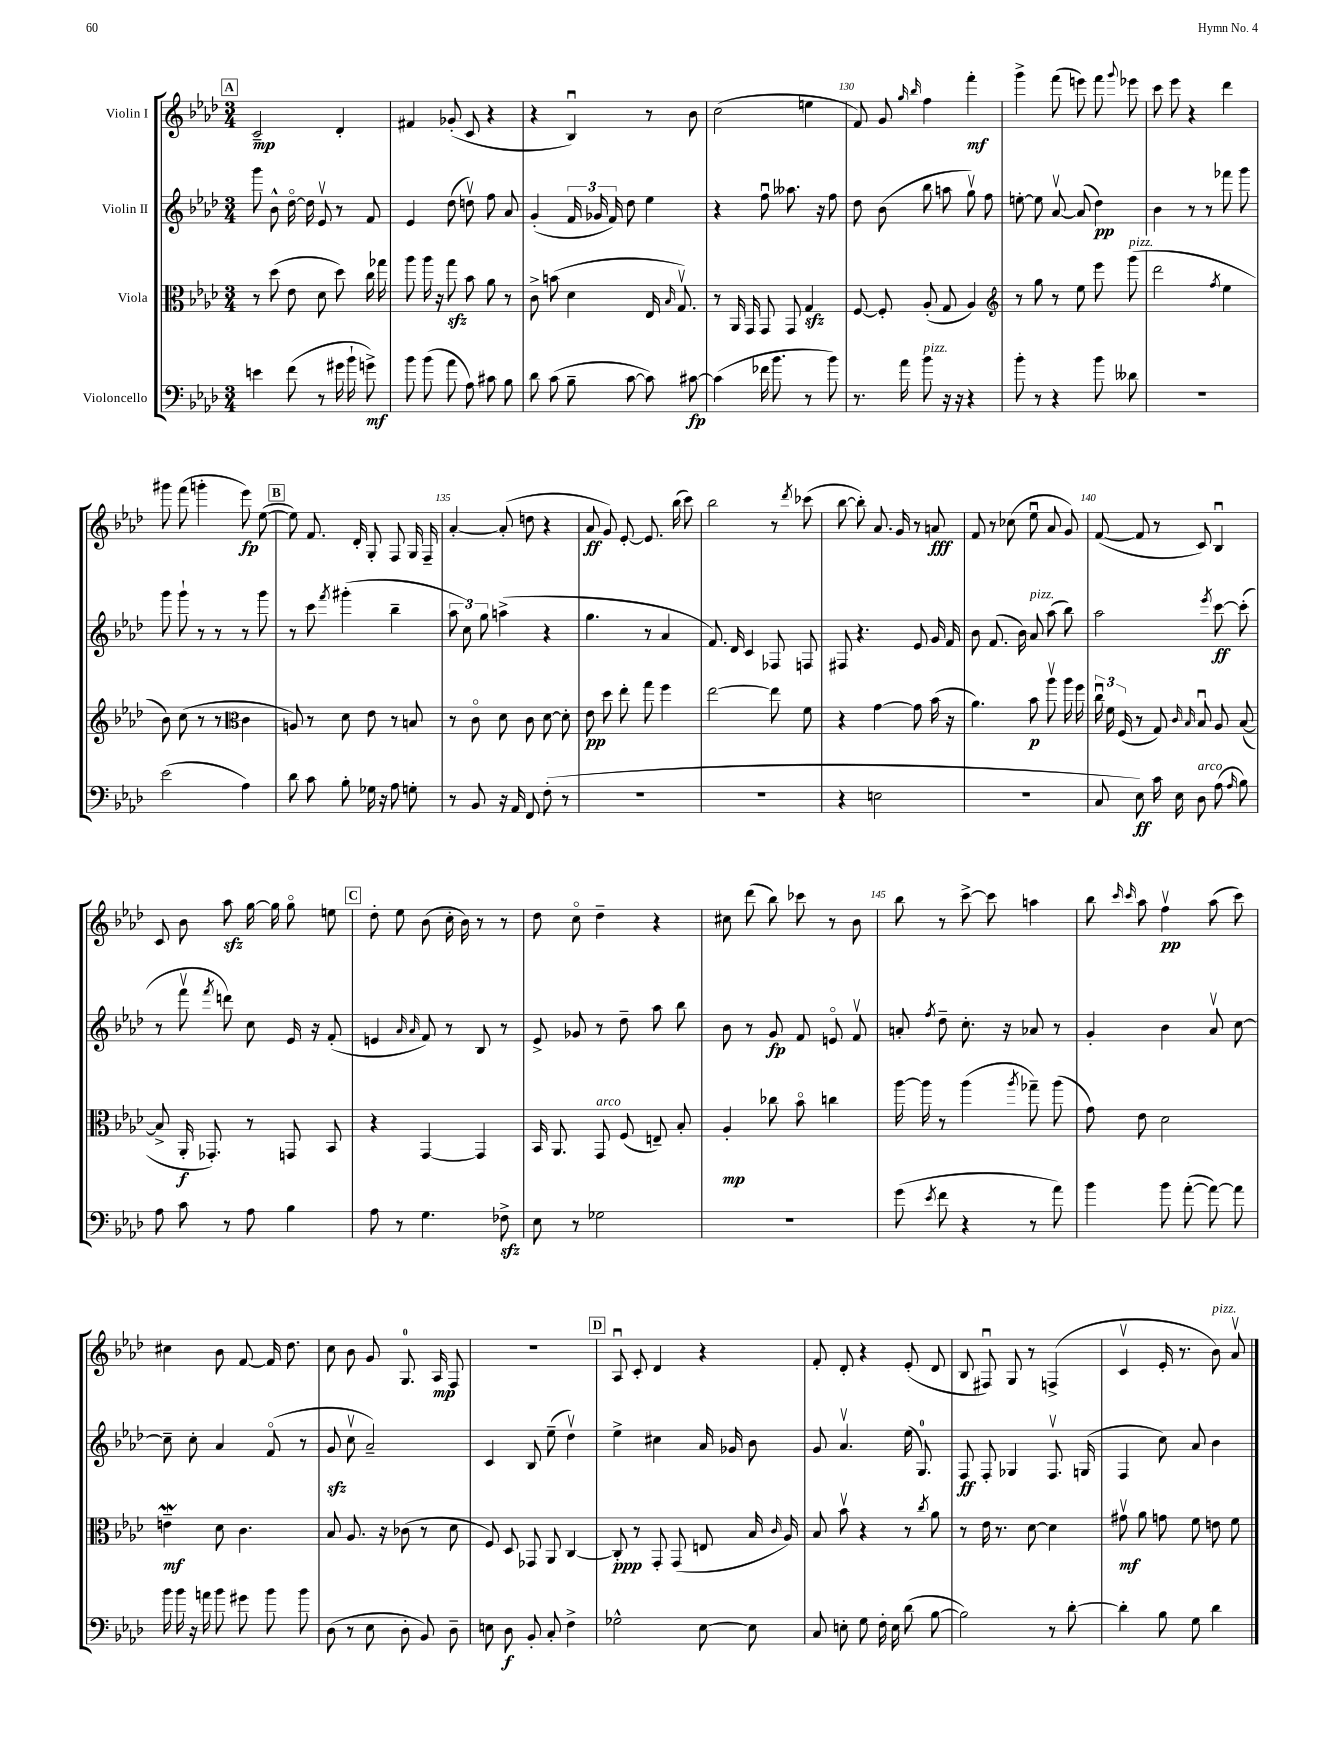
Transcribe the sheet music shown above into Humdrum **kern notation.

**kern	**dynam	**kern	**dynam	**kern	**dynam	**kern	**dynam
*part4	*part4	*part3	*part3	*part2	*part2	*part1	*part1
*staff4	*staff4	*staff3	*staff3	*staff2	*staff2	*staff1	*staff1
*I"Violoncello	*	*I"Viola	*	*I"Violin II	*	*I"Violin I	*
*clefF4	*	*clefC3	*	*clefG2	*	*clefG2	*
*k[b-e-a-d-]	*	*k[b-e-a-d-]	*	*k[b-e-a-d-]	*	*k[b-e-a-d-]	*
*M3/4	*	*M3/4	*	*M3/4	*	*M3/4	*
!!LO:REH:place=s1:t=A
=126	=126	=126	=126	=126	=126	=126	=126
4en\	.	8r	.	8ggg\	.	2c~/	mp
.	.	(8dd-\	.	8b-^^\	.	.	.
(8f\	.	8e-\	.	[16dd-\	.	.	.
.	.	.	.	16dd-\]	.	.	.
8r	.	8d-\	.	8e-v/	.	.	.
16g#X\	.	8dd-\)	.	8r	.	4d-'/	.
16b-`\	.	.	.	.	.	.	.
8gn^\)	mf	16cc\	.	8f/	.	.	.
.	.	16gg-X\	.	.	.	.	.
=127	=127	=127	=127	=127	=127	=127	=127
8b-\	.	8aa-\	.	4e-/	.	4f#X/	.
(8b-\	.	16aa-\	.	.	.	.	.
.	.	16r	.	.	.	.	.
8a-\	.	8ggzz\	.	(8dd-\	.	(8g-X'/	.
8A-\)	.	8b-\	.	8ddnv\)	.	8c/	.
8c#X\	.	8a-\	.	8ff\	.	4r	.
8B-\	.	8r	.	8a-/	.	.	.
=128	=128	=128	=128	=128	=128	=128	=128
8d-\	.	8c^\	.	(4g'/	.	4r	.
(8c\	.	(8bn\	.	.	.	.	.
8B-~\	.	4d-\	.	24f/	.	4B-u/)	.
.	.	.	.	24g-X/	.	.	.
.	.	.	.	24f/)	.	.	.
[8c\	.	.	.	8dd-\	.	.	.
8c\])	.	16E-/	.	4ee-\	.	8r	.
.	.	16qqB-/	.	.	.	.	.
.	.	8.Gv/)	.	.	.	.	.
[8c#X\	fp	.	.	.	.	8b-\	.
=129	=129	=129	=129	=129	=129	=129	=129
(4c#\]	.	8r	.	4r	.	(2cc\	.
.	.	16AA-/	.	.	.	.	.
.	.	16GG/	.	.	.	.	.
16f-X\	.	8GG/	.	8ffu\	.	.	.
8.b-\	.	.	.	.	.	.	.
.	.	8GG/	.	8.aa--X\	.	.	.
8r	.	4Gzz/	.	.	.	4een\	.
.	.	.	.	16r	.	.	.
8b-\)	.	.	.	8ff\	.	.	.
=130	=130	=130	=130	=130	=130	=130	=130
8.r	.	[8F/	.	8dd-\	.	8f/)	.
.	.	8F'/]	.	(8b-\	.	8g/	.
16a-\	.	.	.	.	.	.	.
.	.	.	.	.	.	16qqgg/	.
.	.	.	.	.	.	16qqbb-/	.
!LO:TX:a:i:t=pizz.	!	!	!	!	!	!	!
8b-\	.	(8A-'/	.	8bb-\	.	4ff\	.
16r	.	8G/	.	8aan\	.	.	.
16r	.	.	.	.	.	.	.
4r	.	4A-/)	.	8ggv\)	.	4fff'\	mf
.	.	.	.	8ff\	.	.	.
=131	=131	=131	=131	=131	=131	=131	=131
*	*	*clefG2	*	*	*	*	*
8b-'\	.	8r	.	[8een'\	.	4ggg^\	.
8r	.	8gg\	.	8ee\]	.	.	.
4r	.	8r	.	[8a-v/	.	(8fff\	.
.	.	8ee-\	.	(8a-/]	.	8eeen\)	.
8b-\	.	8eee-\	.	4dd-\)	pp	8fff\	.
.	.	.	.	.	.	8qqggg/	.
!	!	!LO:TX:a:i:t=pizz.	!	!	!	!	!
8d--X\	.	(8ggg\	.	.	.	8eee-X\	.
=132	=132	=132	=132	=132	=132	=132	=132
2.r	.	2ddd-\	.	4b-\	.	8ccc\	.
.	.	.	.	.	.	8eee-\	.
.	.	.	.	8r	.	4r	.
.	.	.	.	8r	.	.	.
.	.	8qff/	.	.	.	.	.
.	.	4ee-\	.	8fff-X\	.	4ddd-\	.
.	.	.	.	8ggg\	.	.	.
!!LO:LB:g=z
=133	=133	=133	=133	=133	=133	=133	=133
(2e-\	.	8b-\)	.	8ggg\	.	8ggg#X\	.
.	.	(8cc\	.	8ggg`\	.	(8fff\	.
.	.	8r	.	8r	.	4gggn'\	.
.	.	8r	.	8r	.	.	.
*	*	*clefC3	*	*	*	*	*
4A-\)	.	4c\	.	8r	.	8eee-\)	fp
.	.	.	.	8ggg\	.	([8ee-\	.
!!LO:REH:place=s1:t=B
=134	=134	=134	=134	=134	=134	=134	=134
8d-\	.	8An/)	.	8r	.	8ee-\])	.
8c\	.	8r	.	8ccc\	.	8.f/	.
.	.	.	.	8qfff/	.	.	.
8B-'\	.	8d-\	.	(4ggg#X'\	.	.	.
.	.	.	.	.	.	16d-'/	.
16G-X\	.	8e-\	.	.	.	8G'/	.
16r	.	.	.	.	.	.	.
8A-\	.	8r	.	4bb-~\	.	8F/	.
8Gn'\	.	8Bn/	.	.	.	16G/	.
.	.	.	.	.	.	16F~/	.
=135	=135	=135	=135	=135	=135	=135	=135
8r	.	8r	.	12aa-\	.	[4a-'/	.
.	.	.	.	12cc\)	.	.	.
8BB-/	.	8c\	.	.	.	.	.
.	.	.	.	12gg\	.	.	.
16r	.	8d-\	.	(4aan^\	.	(8a-'/]	.
16AA-/	.	.	.	.	.	.	.
8FF/	.	8c\	.	.	.	8ddn\	.
(8F'\	.	[8d-\	.	4r	.	4r	.
8r	.	8d-'\]	.	.	.	.	.
=136	=136	=136	=136	=136	=136	=136	=136
2.r	.	8e-\	pp	4.gg\	.	8a-/	ff
.	.	8dd-\	.	.	.	8g/)	.
.	.	8ee-'\	.	.	.	[8e-'/	.
.	.	8gg\	.	8r	.	8.e-/]	.
.	.	4ff\	.	4a-/	.	.	.
.	.	.	.	.	.	(16bb-\	.
.	.	.	.	.	.	8ccc\)	.
=137	=137	=137	=137	=137	=137	=137	=137
2.r	.	[2ee-\	.	8.f/)	.	2bb-\	.
.	.	.	.	16d-/	.	.	.
.	.	.	.	4c/	.	.	.
.	.	8ee-\]	.	8F-X/	.	8r	.
.	.	.	.	.	.	8qddd-/	.
.	.	8f\	.	8Fn/	.	(8ccc-X\	.
=138	=138	=138	=138	=138	=138	=138	=138
4r	.	4r	.	8F#X/	.	[8bb-\	.
.	.	.	.	4.r	.	8bb-'\])	.
2En\	.	[4g\	.	.	.	8.a-/	.
.	.	.	.	.	.	16g/	.
.	.	8g\]	.	8e-/	.	8r	.
.	.	(16b-\	.	16g/	.	8an/	fff
.	.	16r	.	16f/	.	.	.
=139	=139	=139	=139	=139	=139	=139	=139
2.r	.	4.a-\)	.	8b-\	.	8f/	.
.	.	.	.	(8.f/	.	8r	.
.	.	.	.	.	.	(8cc-X\	.
.	.	.	.	16b-\)	.	.	.
!	!	!	!	!LO:TX:a:i:t=pizz.	!	!	!
.	.	8b-\	p	8a-/	.	8ee-u\	.
.	.	8aa-v\	.	(8aa-\	.	8a-/	.
.	.	16aa-\	.	8bb-\)	.	8g/)	.
.	.	16ff\	.	.	.	.	.
=140	=140	=140	=140	=140	=140	=140	=140
8C/	.	24ccu\	.	2aa-\	.	([8f/	.
.	.	24f\	.	.	.	.	.
.	.	(24F/	.	.	.	.	.
8E-\)	ff	8r	.	.	.	8f/]	.
16c\	.	8G/)	.	.	.	8r	.
16E-\	.	.	.	.	.	.	.
.	.	16qqc/	.	.	.	.	.
.	.	16qqB-/	.	.	.	.	.
!LO:TX:a:i:t=arco	!	!	!	!	!	!	!
8D-\	.	8B-u/	.	.	.	8c/)	.
.	.	.	.	8qeee-/	.	.	.
(8A-\	.	8A-/	.	[8ccc\	ff	4B-u/	.
16qqA-/	.	.	.	.	.	.	.
8B-\)	.	([8B-/	.	(8ccc'\]	.	.	.
!!LO:LB:g=z
=141	=141	=141	=141	=141	=141	=141	=141
8A-\	.	8B-^/]	.	8r	.	8c/	.
8c\	.	16AA-'/	f	8fffv\	.	8b-\	.
.	.	8.GG-X'/)	.	.	.	.	.
.	.	.	.	8qfff/	.	.	.
8r	.	.	.	8dddn\)	.	8aa-zz\	.
8A-\	.	8r	.	8cc\	.	[16gg\	.
.	.	.	.	.	.	16gg\]	.
4B-\	.	8GGn/	.	16e-/	.	8gg\	.
.	.	.	.	16r	.	.	.
.	.	8BB-/	.	(8f'/	.	8een\	.
!!LO:REH:place=s1:t=C
=142	=142	=142	=142	=142	=142	=142	=142
8A-\	.	4r	.	4en/	.	8dd-'\	.
8r	.	.	.	.	.	8ee-\	.
.	.	.	.	16qqa-/	.	.	.
.	.	.	.	16qqa-/	.	.	.
4.G\	.	[4GG/	.	8f/)	.	(8b-\	.
.	.	.	.	8r	.	16cc'\	.
.	.	.	.	.	.	16b-\)	.
.	.	4GG/]	.	8B-/	.	8r	.
8F-Xzz^\	.	.	.	8r	.	8r	.
=143	=143	=143	=143	=143	=143	=143	=143
8E-\	.	16BB-/	.	8e-^/	.	8dd-\	.
.	.	8.AA-/	.	.	.	.	.
8r	.	.	.	8g-X/	.	8cc\	.
!	!	!LO:TX:a:i:t=arco	!	!	!	!	!
2G-X\	.	8GG/	.	8r	.	4dd-~\	.
.	.	(8F/	.	8dd-~\	.	.	.
.	.	8En~/)	.	8aa-\	.	4r	.
.	.	8B-'/	.	8bb-\	.	.	.
=144	=144	=144	=144	=144	=144	=144	=144
2.r	.	4A-'/	mp	8b-\	.	8cc#X\	.
.	.	.	.	8r	.	(8ddd-\	.
.	.	8cc-X\	.	8g/	fp	8bb-\)	.
.	.	8b-\	.	8f/	.	8ccc-X\	.
.	.	4ccn\	.	8en/	.	8r	.
.	.	.	.	8fv/	.	8b-\	.
=145	=145	=145	=145	=145	=145	=145	=145
(8g\	.	[16aa-\	.	8an'/	.	8bb-\	.
.	.	16aa-\]	.	.	.	.	.
8qe-/	.	.	.	8qff/	.	.	.
8f\	.	8r	.	8dd-~\	.	8r	.
4r	.	(4aa-\	.	8.cc'\	.	[8ccc^\	.
.	.	.	.	.	.	8ccc\]	.
.	.	.	.	16r	.	.	.
.	.	8qaa-/	.	.	.	.	.
8r	.	8gg-X~\)	.	8a-X/	.	4aan\	.
8a-\)	.	(8aa-\	.	8r	.	.	.
=146	=146	=146	=146	=146	=146	=146	=146
4b-\	.	8g\)	.	4g'/	.	8bb-\	.
.	.	.	.	.	.	16qqccc/	.
.	.	.	.	.	.	16qqccc/	.
.	.	8e-\	.	.	.	8aa-\	.
8b-\	.	2d-\	.	4b-\	.	4ffv\	pp
([8a-'\	.	.	.	.	.	.	.
8a-\_)	.	.	.	8a-v/	.	(8aa-\	.
8a-\]	.	.	.	[8cc\	.	8ccc\)	.
!!LO:LB:g=z
=147	=147	=147	=147	=147	=147	=147	=147
16b-\	.	4enW~\	mf	8cc~\]	.	4cc#X\	.
16b-\	.	.	.	.	.	.	.
16r	.	.	.	8cc'\	.	.	.
16an\	.	.	.	.	.	.	.
8b-\	.	8d-\	.	4a-/	.	8b-\	.
8g#X\	.	4.c\	.	.	.	[8f/	.
8b-\	.	.	.	(8f/	.	16f/]	.
.	.	.	.	.	.	8.dd-\	.
8b-\	.	.	.	8r	.	.	.
=148	=148	=148	=148	=148	=148	=148	=148
(8D-\	.	8B-/	.	8gzz/	.	8cc\	.
8r	.	8.A-/	.	8ccv\	.	8b-\	.
8E-\	.	.	.	2a-~/)	.	8g/	.
.	.	16r	.	.	.	.	.
8D-'\	.	(8c-X\	.	.	.	8.G/	.
8BB-/)	.	8r	.	.	.	.	.
.	.	.	.	.	.	16A-/	mp
8D-~\	.	8d-\	.	.	.	8F/	.
=149	=149	=149	=149	=149	=149	=149	=149
8En\	.	8F/)	.	4c/	.	2.r	.
8D-\	f	8D-/	.	.	.	.	.
8BB-'/	.	8GG-X/	.	8B-/	.	.	.
8C'/	.	8AA-/	.	(8ee-~\	.	.	.
4F^\	.	[4C/	.	4dd-v\)	.	.	.
!!LO:REH:place=s1:t=D
=150	=150	=150	=150	=150	=150	=150	=150
2G-X^^\	.	8C'/]	ppp	4ee-^\	.	8A-u/	.
.	.	8r	.	.	.	8c'/	.
.	.	8GG'/	.	4cc#X\	.	4d-/	.
.	.	(8GG/	.	.	.	.	.
[8E-\	.	8En/	.	16a-/	.	4r	.
.	.	.	.	16g-X/	.	.	.
8E-\]	.	16B-/	.	8b-\	.	.	.
.	.	16qqc/	.	.	.	.	.
.	.	16A-/)	.	.	.	.	.
=151	=151	=151	=151	=151	=151	=151	=151
8C/	.	8B-/	.	8g/	.	8f'/	.
8En'\	.	8b-v\	.	4.a-v/	.	8d-'/	.
8G\	.	4r	.	.	.	4r	.
16F'\	.	.	.	.	.	.	.
16E\	.	.	.	.	.	.	.
(8d-\	.	8r	.	(16ee-\	.	(8e-'/	.
.	.	.	.	8.G/)	.	.	.
.	.	8qcc/	.	.	.	.	.
[8B-\	.	8a-\	.	.	.	8d-/	.
=152	=152	=152	=152	=152	=152	=152	=152
2B-\])	.	8r	.	8F/	ff	8B-/	.
.	.	16e-\	.	8F'/	.	8F#Xu/)	.
.	.	8.r	.	.	.	.	.
.	.	.	.	4G-X/	.	8G/	.
.	.	[8d-\	.	.	.	8r	.
8r	.	4d-\]	.	8.Fv/	.	(4Fn^/	.
[8d-'\	.	.	.	.	.	.	.
.	.	.	.	(16Gn/	.	.	.
=153	=153	=153	=153	=153	=153	=153	=153
4d-'\]	.	8g#Xv\	mf	4F/	.	4cv/	.
.	.	8a-\	.	.	.	.	.
8B-\	.	8gn\	.	8cc\)	.	16e-'/	.
.	.	.	.	.	.	8.r	.
8G\	.	8f\	.	8a-/	.	.	.
!	!	!	!	!	!	!LO:TX:a:i:t=pizz.	!
4d-\	.	8en\	.	4b-\	.	8b-\)	.
.	.	8f\	.	.	.	8a-v/	.
==	==	==	==	==	==	==	==
*-	*-	*-	*-	*-	*-	*-	*-
